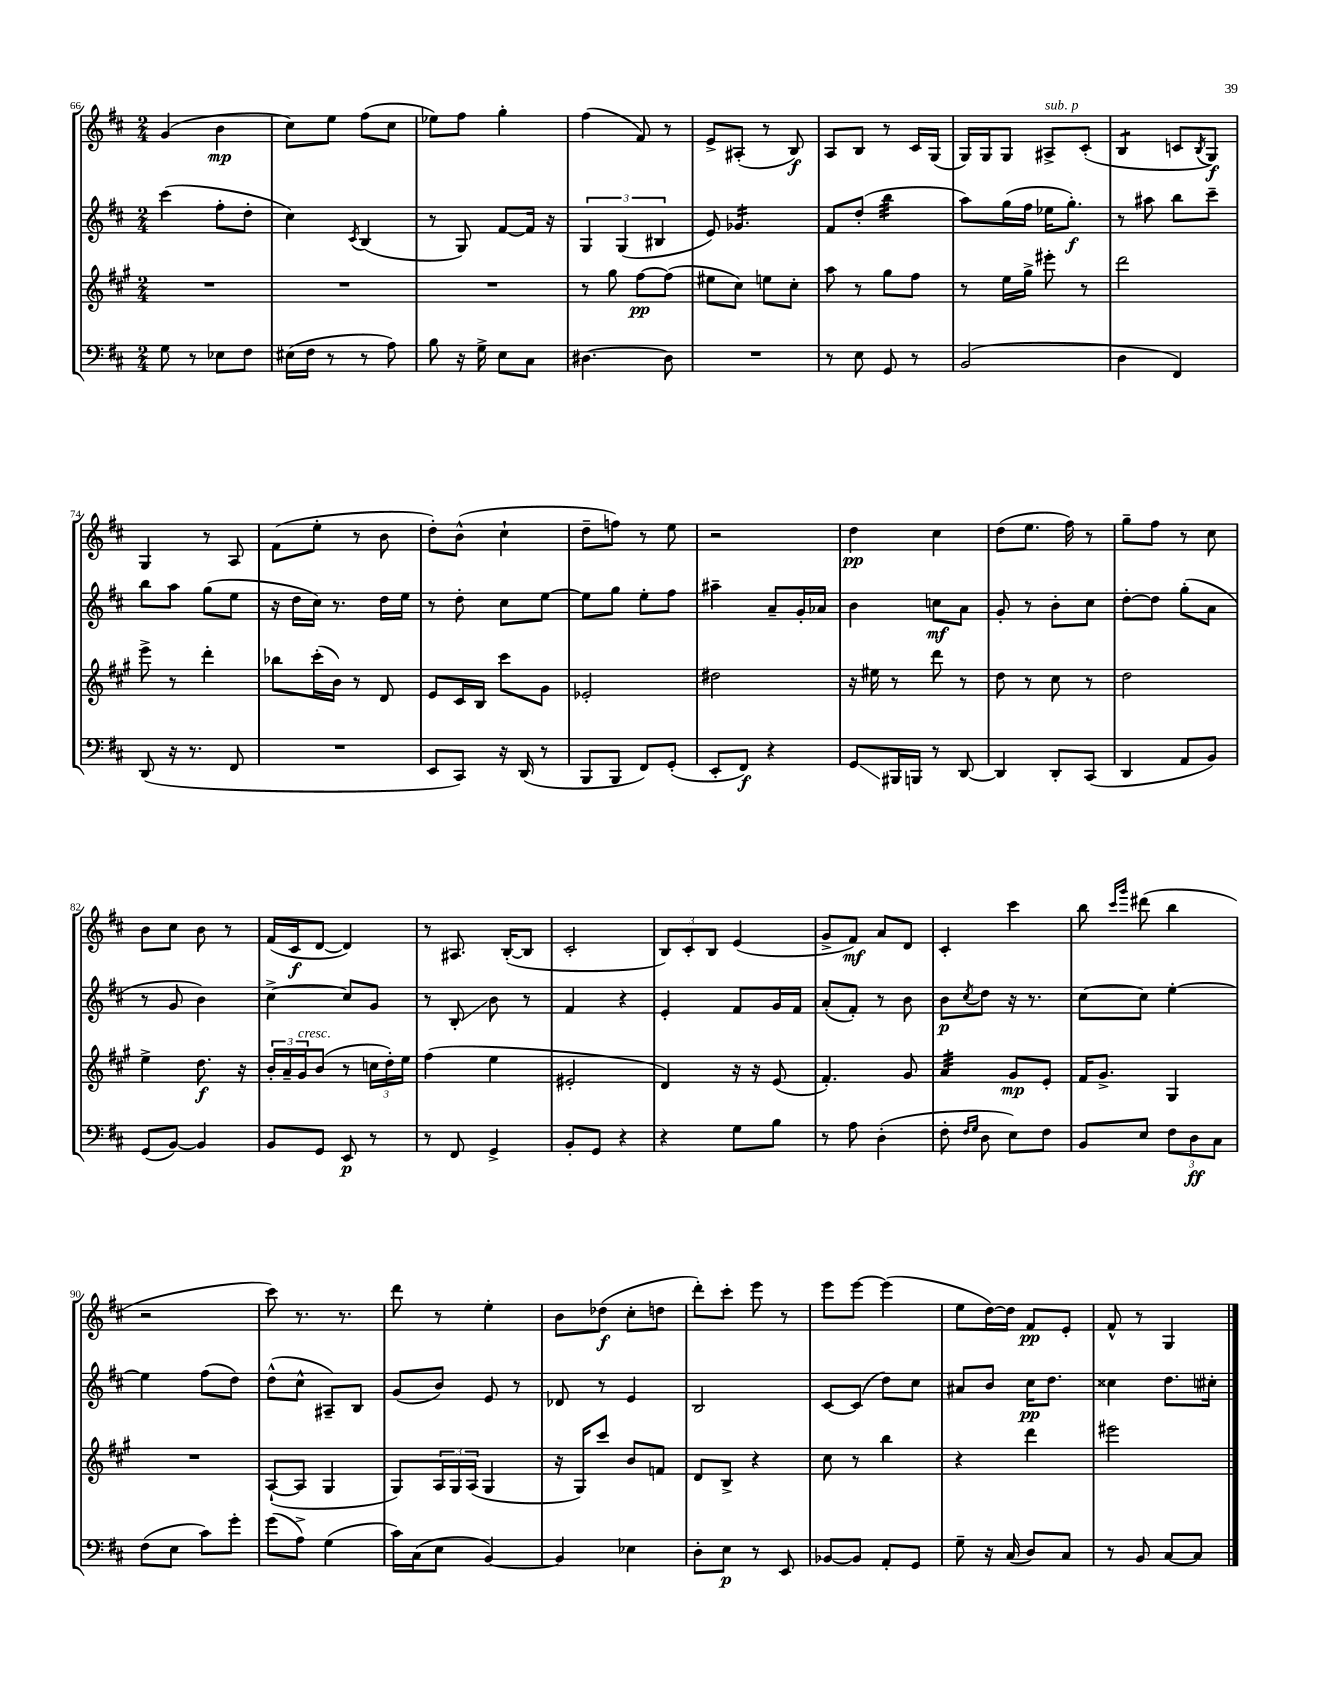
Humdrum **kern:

**kern	**kern	**kern	**kern
*staff4	*staff3	*staff2	*staff1
*clefF4	*clefG2	*clefG2	*clefG2
*k[f#c#]	*k[f#c#g#]	*k[f#c#]	*k[f#c#]
*M2/4	*M2/4	*M2/4	*M2/4
8G	2r	(4ccc#	(4g
8r	.	.	.
8E-	.	8ff#'	4b
8F#	.	8dd'	.
=	=	=	=
(16E#	2r	4cc#)	8cc#)
16F#	.	.	.
8r	.	.	8ee
.	.	8qc#	.
8r	.	(4B	(8ff#
8A)	.	.	8cc#
=	=	=	=
8B	2r	8r	8ee-)
16r	.	8G)	8ff#
16G^	.	.	.
8E	.	[8f#	4gg'
8C#	.	16f#]	.
.	.	16r	.
=	=	=	=
[4.D#	8r	6G	(4ff#
.	8gg#	.	.
.	.	(6G	.
.	[8ff#	.	8f#)
.	.	6B#	.
8D#]	(8ff#]	.	8r
=	=	=	=
2r	8ee#	8e)	8e^
.	8cc#)	4.g-	(8A#'
.	8ee	.	8r
.	8cc#'	.	8B)
=	=	=	=
8r	8aa	8f#	8A
8E	8r	(8dd'	8B
8GG	8gg#	4bb	8r
8r	8ff#	.	16c#
.	.	.	(16G
=	=	=	=
(2BB	8r	8aa)	16G)
.	.	.	16G
.	16ee	(16gg	8G
.	16gg#^	16ff#	.
.	8eee#'	16ee-	8A#^
.	.	8.gg')	.
.	8r	.	(8c#'
=	=	=	=
4D	2ddd	8r	4B
.	.	8aa#	.
4FF#)	.	8bb	8c
.	.	.	8qB
.	.	8ccc#~	8G)
=	=	=	=
(8DD	8eee^	8bb	4G
16r	8r	8aa	.
8.r	.	.	.
.	4ddd'	(8gg	8r
8FF#	.	8ee	8A
=	=	=	=
2r	8bb-	16r	(8f#
.	.	16dd	.
.	(16ccc#'	16cc#)	8ee'
.	16b)	8.r	.
.	8r	.	8r
.	8d	16dd	8b
.	.	16ee	.
=	=	=	=
8EE	8e	8r	8dd')
8CC#)	16c#	8dd'	(8b^^
.	16B	.	.
16r	8ccc#	8cc#	4cc#`
(16DD	.	.	.
8r	8g#	[8ee	.
=	=	=	=
8BBB	2e-'	8ee]	8dd~
8BBB	.	8gg	8ff)
8FF#)	.	8ee'	8r
(8GG'	.	8ff#	8ee
=	=	=	=
8EE'	2dd#	4aa#~	2r
8FF#)	.	.	.
4r	.	8a~	.
.	.	16g'	.
.	.	16a-	.
=	=	=	=
8GG	16r	4b	4dd
.	16ee#	.	.
16BBB#	8r	.	.
16BBB	.	.	.
8r	8ddd	8cc	4cc#
[8DD	8r	8a	.
=	=	=	=
4DD]	8dd	8g'	(8dd
.	8r	8r	8.ee
8DD'	8cc#	8b'	.
.	.	.	16ff#)
(8CC#	8r	8cc#	8r
=	=	=	=
4DD	2dd	[8dd'	8gg~
.	.	8dd]	8ff#
8AA	.	(8gg'	8r
8BB)	.	8a	8cc#
=	=	=	=
(8GG	4ee^	8r	8b
[8BB)	.	8g	8cc#
4BB]	8.dd	4b)	8b
.	.	.	8r
.	16r	.	.
=	=	=	=
8BB	24b'	[4cc#^	(16f#
.	24a~	.	.
.	.	.	16c#
.	24g#	.	.
8GG	(8b	.	[8d
8EE	8r	8cc#]	4d])
8r	24cc	8g	.
.	24dd')	.	.
.	24ee	.	.
=	=	=	=
8r	(4ff#	8r	8r
8FF#	.	8B'	8.A#
4GG^	4ee	8b	.
.	.	.	([16B'
.	.	8r	8B]
=	=	=	=
8BB'	2e#'	4f#	2c#'
8GG	.	.	.
4r	.	4r	.
=	=	=	=
4r	4d)	4e'	12B)
.	.	.	12c#'
.	.	.	12B
8G	16r	8f#	(4e
.	16r	.	.
8B	(8e	16g	.
.	.	16f#	.
=	=	=	=
8r	4.f#')	(8a'	8g^
8A	.	8f#')	8f#)
(4D'	.	8r	8a
.	8g#	8b	8d
=	=	=	=
8F#'	4a	8b	4c#'
16qqF#	.	.	.
16qqG	.	8qcc#	.
8D	.	8dd	.
8E)	8g#	16r	4ccc#
.	.	8.r	.
8F#	8e'	.	.
=	=	=	=
8BB	16f#	[8cc#	8bb
.	8.g#^	.	.
.	.	.	16qqccc#
.	.	.	16qqggg
8E	.	8cc#]	(8ddd#
12F#	4G#	[4ee'	4bb
12D	.	.	.
12C#	.	.	.
=	=	=	=
(8F#	2r	4ee]	2r
8E	.	.	.
8c#)	.	(8ff#	.
8g'	.	8dd)	.
=	=	=	=
(8g	([8A`	(8dd^^	8ccc#)
8A^)	8A]	8cc#^^	8.r
(4G	4G#	8A#~)	.
.	.	.	8.r
.	.	8B	.
=	=	=	=
16c#)	8G#)	(8g	8ddd
(16C#	.	.	.
8E	24A	8b)	8r
.	24G#	.	.
.	(24A	.	.
[4BB)	4G#	8e	4ee'
.	.	8r	.
=	=	=	=
4BB]	16r	8d-	8b
.	16G#)	.	.
.	8ccc#	8r	(8dd-
4E-	8b	4e	8cc#'
.	8f	.	8dd
=	=	=	=
8D'	8d	2B	8ddd')
8E	8B^	.	8ccc#'
8r	4r	.	8eee
8EE	.	.	8r
=	=	=	=
[8BB-	8cc#	[8c#	8eee
8BB-]	8r	(8c#]	[8eee
8AA'	4bb	8dd)	(4eee]
8GG	.	8cc#	.
=	=	=	=
8G~	4r	8a#	8ee
16r	.	8b	[16dd)
(16C#	.	.	16dd]
8D)	4ddd	16cc#	8f#
.	.	8.dd	.
8C#	.	.	8e'
=	=	=	=
8r	2eee#	4cc##	8f#^^
8BB	.	.	8r
[8C#	.	8.dd	4G
8C#]	.	.	.
.	.	16cc#'	.
==	==	==	==
*-	*-	*-	*-
